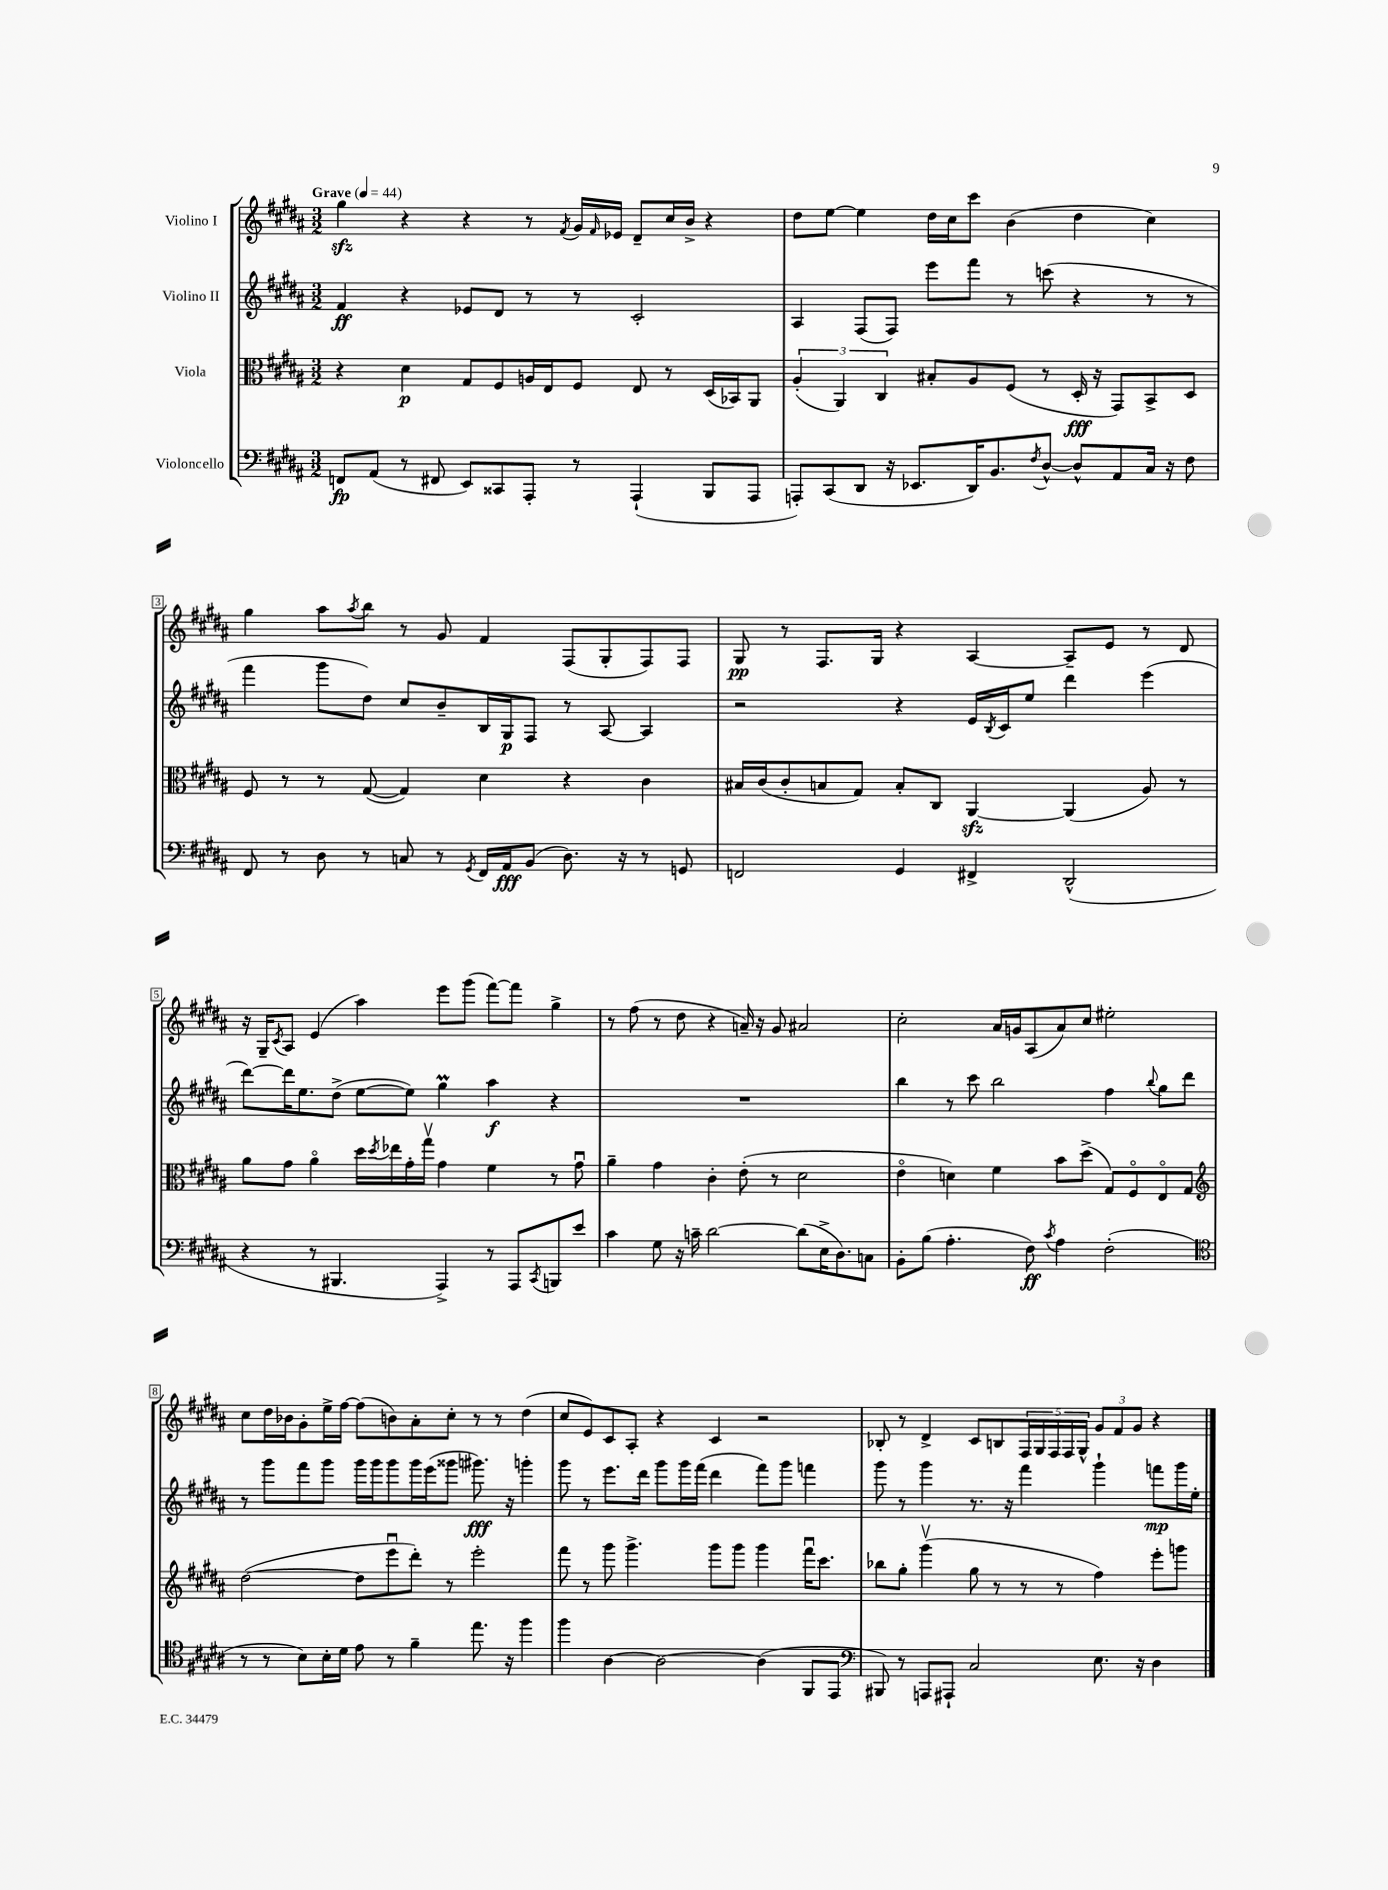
<<
\new StaffGroup <<
\new Staff = "s0" \with { instrumentName = "Violino I" } {
    \clef treble \key b \major \numericTimeSignature \time 3/2 \tempo "Grave" 4 = 44
    gis''4\sfz r4 r4 r8 \acciaccatura { fis'8 } gis'16 \grace { fis'16 } ees'16 dis'8-- cis''16 b'16-> r4 |
    dis''8 e''8~ e''4 dis''16 cis''16 cis'''8 b'4( dis''4 cis''4) |
    gis''4 ais''8 \acciaccatura { ais''8 } b''8 r8 gis'8 fis'4 fis8( gis8-. fis8) fis8 |
    gis8\pp r8 fis8. gis16 r4 ais4~ ais8-- e'8 r8 dis'8 |
    r16 gis16-- \acciaccatura { cis'8 } ais8 e'4( ais''4) e'''8 gis'''8( fis'''8~) fis'''8 gis''4-> |
    r8 fis''8( r8 dis''8 r4 a'16--) r16 gis'8 ais'2 |
    cis''2-. ais'16 g'16 ais8( ais'8) cis''8 eis''2-. |
    cis''8 dis''16 bes'16 gis'8-. e''16-> fis''16~ fis''8( b'8) ais'8-. cis''8-. r8 r8 dis''4( |
    cis''8 e'8) cis'8 ais8-. r4 cis'4 r2 |
    bes8-. r8 dis'4-> cis'8 b8 \tuplet 5/4 { fis16 gis16 fis16 fis16 gis16-^ } \tuplet 3/2 { gis'8 fis'8 gis'8 } r4 \bar "|." |
}
\new Staff = "s1" \with { instrumentName = "Violino II" } {
    \clef treble \key b \major \numericTimeSignature \time 3/2
    fis'4\ff r4 ees'8 dis'8 r8 r8 cis'2-. |
    ais4 fis8( fis8) e'''8 fis'''8 r8 c'''8( r4 r8 r8 |
    fis'''4 gis'''8 dis''8) cis''8 b'8-- b16 gis16\p fis8 r8 ais8~ ais4 |
    r2 r4 e'16 \acciaccatura { b8 } cis'16 e''8 dis'''4 e'''4( |
    dis'''8~) dis'''16 e''8. dis''8->( e''8~ e''8) gis''4\prall ais''4\f r4 |
    R1. |
    b''4 r8 cis'''8 b''2 fis''4 \appoggiatura { b''8 } gis''8 dis'''8 |
    r8 gis'''8 fis'''8 gis'''8 gis'''16 gis'''16 gis'''8 gis'''16 e'''16( gisis'''8 gis'''8.\fff) r16 g'''4-. |
    gis'''8 r8 e'''8. dis'''16 gis'''8 gis'''16 fis'''16( dis'''4 fis'''8) gis'''8 f'''4 |
    gis'''8 r8 gis'''4 r8. r16 fis'''4 gis'''4-! f'''8\mp gis'''16 e''16-. \bar "|." |
}
\new Staff = "s2" \with { instrumentName = "Viola" } {
    \clef alto \key b \major \numericTimeSignature \time 3/2
    r4 dis'4\p gis8 fis8 a16 e16 fis8 e8 r8 dis16( bes,16) ais,8 |
    \tuplet 3/2 { ais4-.( ais,4) cis4 } bis8-. ais8 fis8( r8 dis16-.\fff r16 gis,8) b,8-> dis8 |
    fis8 r8 r8 gis8~( gis4) dis'4 r4 cis'4 |
    bis16 cis'16( cis'8-. b8 gis8) b8-. cis8 ais,4~\sfz ais,4( ais8) r8 |
    ais'8 gis'8 ais'4\flageolet dis''16 \acciaccatura { dis''8 } ees''16 gis'16-. gis''16\upbow gis'4 fis'4 r8 gis'8\downbow |
    ais'4-- gis'4 cis'4-. e'8-.( r8 dis'2 |
    e'4\flageolet d'4) fis'4 b'8 dis''8->( gis8) fis8\flageolet e8\flageolet gis8 |
    \clef treble dis''2~( dis''8 e'''8\downbow dis'''8-.) r8 e'''2-. |
    fis'''8 r8 gis'''8 gis'''4.-> gis'''8 gis'''8 gis'''4 fis'''16\downbow cis'''8. |
    bes''8 gis''8-. gis'''4\upbow( gis''8 r8 r8 r8 fis''4) e'''8-. g'''8 \bar "|." |
}
\new Staff = "s3" \with { instrumentName = "Violoncello" } {
    \clef bass \key b \major \numericTimeSignature \time 3/2
    f,8\fp ais,8( r8 fis,8 e,8) cisis,8 ais,,8-. r8 ais,,4-!( b,,8 ais,,8 |
    a,,8-.) cis,8( dis,8 r16 ees,8. dis,16) b,8. \acciaccatura { fis8 } dis8~-^ dis8-^ ais,8 cis16 r16 fis8 |
    fis,8 r8 dis8 r8 c8 r8 \acciaccatura { gis,8 } fis,16 ais,16\fff b,8( dis8.) r16 r8 g,8 |
    f,2 gis,4 fis,4-> dis,2-^( |
    r4 r8 bis,,4. ais,,4->) r8 ais,,8 \acciaccatura { cis,8 } b,,8 e'8 |
    cis'4 gis8 r16 c'16-- dis'2~ dis'8( e16-> dis8.) c8 |
    b,8-. b8( ais4.-. fis8\ff) \acciaccatura { cis'8 } ais4 fis2-.( |
    \clef tenor r8 r8 b8) b16-. dis'16 e'8 r8 fis'4-- e''8. r16 fis''4 |
    fis''4 ais4~ ais2~ ais4( fis,8 e,8 |
    \clef bass bis,,8) r8 a,,8 ais,,8-! cis2 e8. r16 dis4 \bar "|." |
}
>>
>>
\layout { \context { \Score \override BarNumber.stencil = #(make-stencil-boxer 0.1 0.3 ly:text-interface::print) } }
